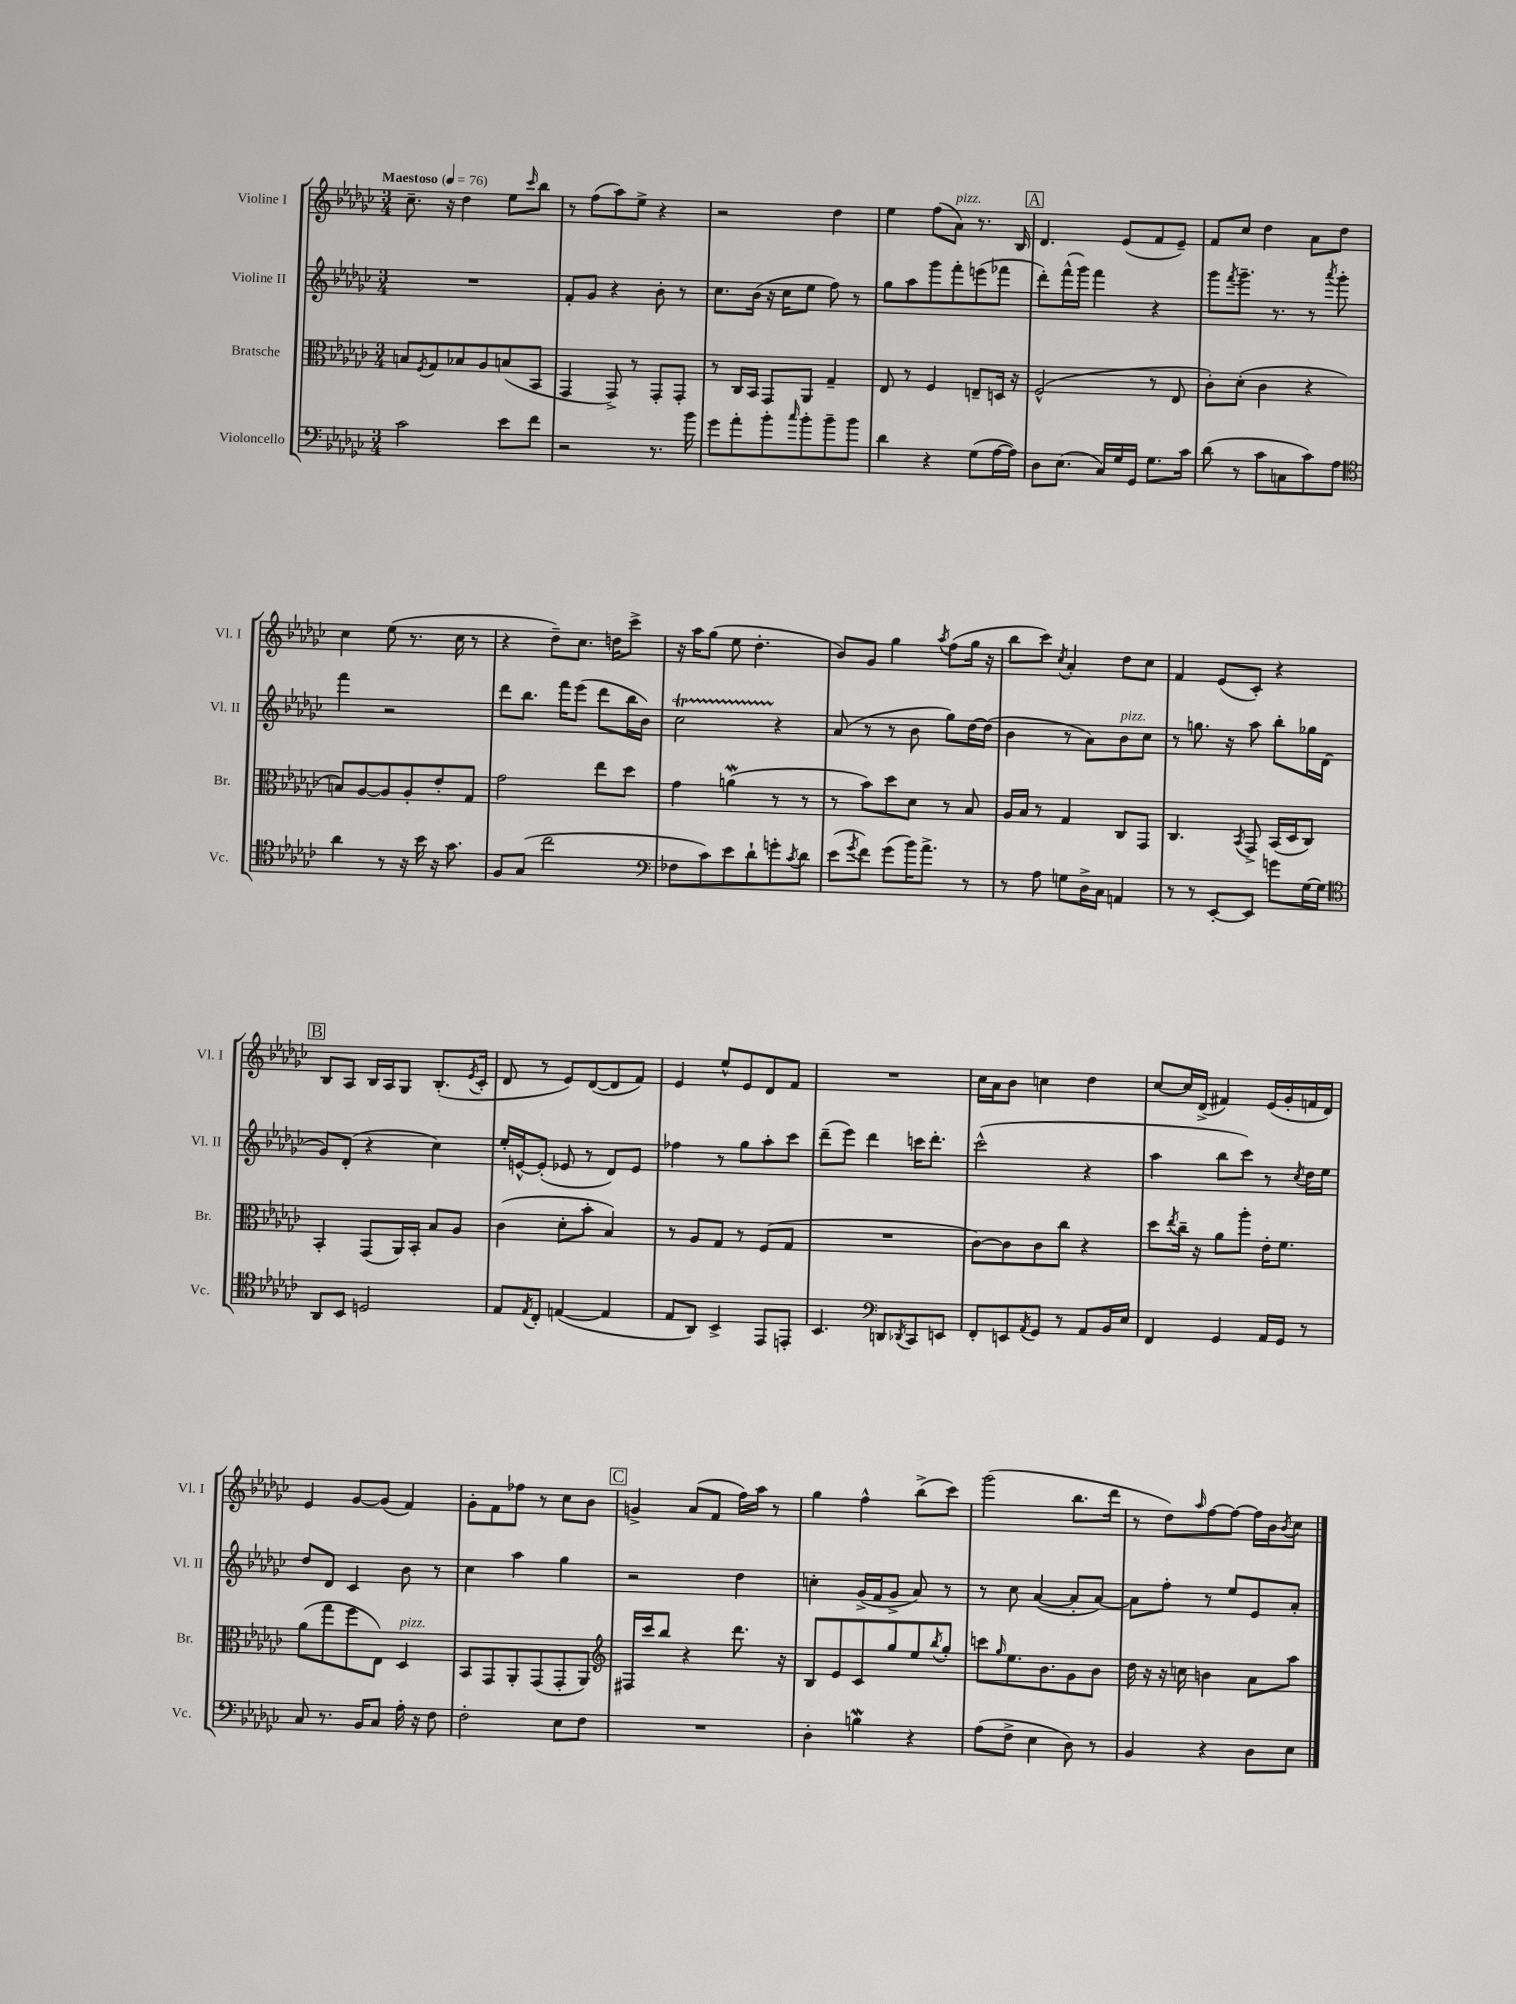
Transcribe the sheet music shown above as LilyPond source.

<<
\new StaffGroup <<
\new Staff = "s0" \with { instrumentName = "Violine I" shortInstrumentName = "Vl. I" } {
    \clef treble \key ges \major \numericTimeSignature \time 3/4 \tempo "Maestoso" 4 = 76
    ces''8.-- r16 des''4 ees''8 \grace { ces'''16 } bes''8 |
    r8 f''8( aes''8) ees''8-> r4 |
    r2 des''4 |
    ees''4 f''8( aes'8^\markup { \italic "pizz." }) r8. bes16 |
    \mark \markup { \box "A" } des'4. ees'8( f'8 ees'8--) |
    f'8 ces''8 des''4 aes'8 des''8 |
    ces''4 ees''8( r8. ces''16 r8 |
    r4 des''8--) ces''8. d''16 ces'''8-> |
    r16 aes''16 ges''8( ees''8 des''4.-. |
    bes'8) ges'8 ges''4 \acciaccatura { aes''8 } f''8( ges''16 r16 |
    bes''8 ces'''8) \acciaccatura { ces''8 } aes'4-. des''8 ces''8 |
    f'4 ees'8( ces'8-.) r4 |
    \mark \markup { \box "B" } bes8 aes8 bes16 aes16 ges8 bes8.-.( \acciaccatura { ees'8 } ces'16-. |
    des'8 r8 ees'8) des'8~( des'8 f'8) |
    ees'4 ees''8-^ ees'8 des'8 f'8 |
    R2. |
    ces''16 aes'16 bes'8 c''4 des''4 |
    ces''8~ ces''16 des'16->( fis'4) ees'16( ges'16-. f'16 des'16) |
    ees'4 ges'8~ ges'8( f'4) |
    ges'8-. f'8 fes''8 r8 ces''8 bes'8 |
    \mark \markup { \box "C" } g'4-> aes'8( f'8 f''16) aes''16 r8 |
    ges''4 f''4-^ bes''8->( ces'''8) |
    ges'''2( bes''8. des'''16 |
    r8 des''8) \grace { aes''16 } f''8~ f''8~ f''16 bes'16 \acciaccatura { bes'8 } ces''8 \bar "|." |
}
\new Staff = "s1" \with { instrumentName = "Violine II" shortInstrumentName = "Vl. II" } {
    \clef treble \key ges \major \numericTimeSignature \time 3/4
    R2. |
    f'8-. ges'8 r4 bes'8-. r8 |
    ces''8. bes'16( r16 ces''16 ees''8 f''8) r8 |
    ges''8 aes''8 ges'''8 f'''8-. e'''8( fes'''8 |
    \mark \markup { \box "A" } des'''8-.) f'''16-^( ges'''16) f'''4 r4 |
    ges'''8 \acciaccatura { f'''8 } ges'''8.-- r8. r8 \acciaccatura { aes'''8 } ges'''8-. |
    f'''4 r2 |
    des'''8 bes''8. f'''16 ees'''8( des'''8 bes''16 bes'16) |
    ces''2\startTrillSpan r4\stopTrillSpan |
    aes'8( r8 r8 bes'8 ges''8) des''16~ des''16( |
    bes'4 r8 aes'8) bes'8^\markup { \italic "pizz." } ces''8 |
    r8 g''8. r16 aes''8 bes''8-. ges''16 des'16( |
    \mark \markup { \box "B" } ges'8) des'8-.( r4 ces''4) |
    ees''16-. e'16~-^ e'8-.( ees'8 r8 des'8) ees'8 |
    fes''4 r8 ges''8 aes''8-. ces'''8 |
    des'''8--( ees'''8) des'''4 c'''16 des'''8.-. |
    ces'''2-^( r4 |
    aes''4 bes''8 ces'''8) r8 \acciaccatura { ces''8 } des''16 ees''16 |
    des''8 des'8 ces'4 bes'8 r8 |
    ces''4 aes''4 ges''4 |
    \mark \markup { \box "C" } r2 des''4 |
    c''4-. ges'16->( f'16 ges'8-> aes'8) r8 |
    r8 ces''8 aes'4~( aes'8-. aes'8~) |
    aes'8 f''8-. r8 ees''8 ees'8 aes'8-. \bar "|." |
}
\new Staff = "s2" \with { instrumentName = "Bratsche" shortInstrumentName = "Br." } {
    \clef alto \key ges \major \numericTimeSignature \time 3/4
    b8 \acciaccatura { f8 } ges8 bes8 aes8 b8( bes,8 |
    ges,4 ges,8->) r8 ges,8-. ges,8-. |
    r8 ces16 bes,16 ges,8 aes,8 ges4-- |
    ees8 r8 f4 e8-- d16 r16 |
    \mark \markup { \box "A" } f2-^( r8 ees8 |
    ces'8-.) des'8-.( ces'4 r4 |
    b8) aes8~ aes8 aes8-. ees'8-. ges8 |
    ges'2 ees''8 des''8 |
    ges'4 a'4\mordent( r8 r8 |
    r8 bes'8) des''8 des'8 r8 bes8 |
    aes16 bes16 r8 ges4 ces8 ges,8 |
    ces4. \acciaccatura { bes,8 } ges,8-> bes,16( des16 ces8) |
    \mark \markup { \box "B" } bes,4-. ges,8( aes,16) bes,16-. bes8 aes8 |
    ces'4( des'8-. bes'8-. bes4) |
    r8 aes8 ges8 r8 f8( ges8 |
    R2. |
    ces'8~) ces'8 ces'8 ces''8 r4 |
    des''8 \acciaccatura { ees''8 } ces''16-- r16 aes'8 aes''8-. ees'16-. f'8. |
    aes'8( ges''8 f''8 ees8) des4^\markup { \italic "pizz." } |
    bes,8 ges,8 aes,8-. ges,8( ges,8-. aes,8) |
    \mark \markup { \box "C" } \clef treble fis16 ces'''16 bes''8 r4 des'''8. r16 |
    bes8 ees'8 ces'8 ges''8 ees''8 \acciaccatura { bes''8 } ges''8-. |
    c'''8 \grace { ges''16 } ees''8. bes'8. ges'8 bes'8 |
    des''16 r16 r16 c''16 b'4 aes'8 aes''8 \bar "|." |
}
\new Staff = "s3" \with { instrumentName = "Violoncello" shortInstrumentName = "Vc." } {
    \clef bass \key ges \major \numericTimeSignature \time 3/4
    ces'2 ees'8 f'8 |
    r2 r8. bes'16 |
    ges'8 aes'8-. bes'8-. \grace { ces''16 } bes'8-. bes'8-- bes'8 |
    des'4 r4 ges8( aes16~ aes16) |
    \mark \markup { \box "A" } des8 ees8.( ces16) ges16 ges,16 ges8. ces'16 |
    des'8( r8 ces'8 c8 ces'8) aes8 |
    \clef tenor aes'4 r8 r16 bes'16 r16 ges'8. |
    f8 ges8( ces''2 |
    \clef bass fes8 ces'8) ees'8 des'8-! g'8-. \acciaccatura { ces'8 } des'8 |
    ees'8( \acciaccatura { ges'8 } f'8) ges'8( bes'16) aes'8.-> r8 |
    r8 aes8 g8 des16-> ces16 a,4 |
    r8 r8 ees,8~-. ees,8 g'8 ges16~ ges16 |
    \mark \markup { \box "B" } \clef tenor aes,8 bes,8 d2 |
    ees8 \acciaccatura { ees8 } ces8-. e4~( e4 |
    ees8 aes,8) bes,4-> ees,8 e,8-. |
    bes,4. \clef bass d,8 \acciaccatura { des,8 } ces,8 e,8 |
    f,8-. e,8 \acciaccatura { aes,8 } ges,8 r8 aes,8 bes,16 ees16 |
    f,4 ges,4 aes,16 ges,16 r8 |
    ces8 r8. bes,16 ces8 aes16-. r16 f8 |
    f2-. ees8 f8 |
    \mark \markup { \box "C" } R2. |
    des4-. b4\mordent r4 |
    aes8( f8-> ees4 des8) r8 |
    bes,4 r4 des8 ees8 \bar "|." |
}
>>
>>
\layout { \context { \Score \remove "Bar_number_engraver" } }
